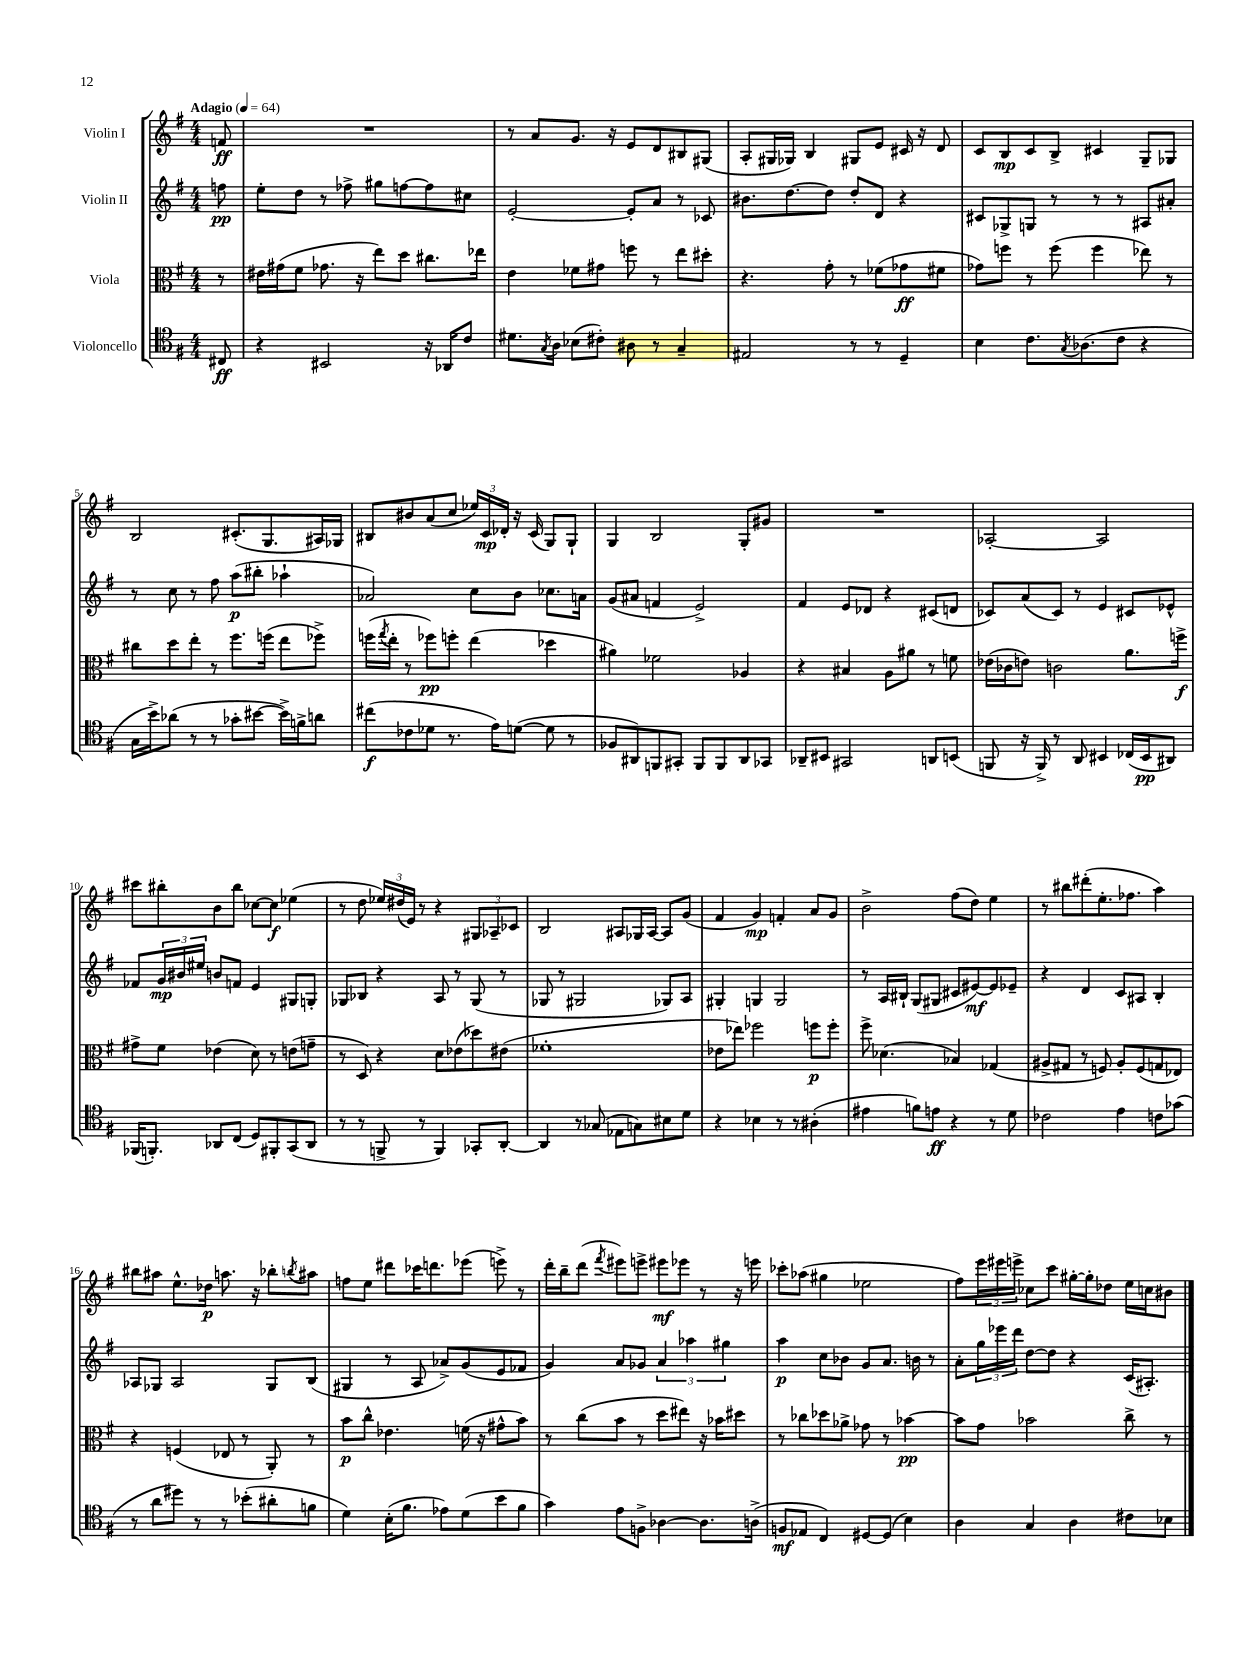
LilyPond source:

<<
\new StaffGroup <<
\new Staff = "s0" \with { instrumentName = "Violin I" } {
    \clef treble \key g \major \numericTimeSignature \time 4/4 \partial 8 \tempo "Adagio" 4 = 64
    f'8\ff |
    R1 |
    r8 a'8 g'8. r16 e'8 d'8 bis8 gis8( |
    a8-. gis16 ges16) b4 gis8 e'8 cis'16 r16 d'8 |
    c'8 b8\mp c'8 b8-> cis'4 g8-- ges8 |
    b2 cis'8.-.( g8. ais16) ges16 |
    bis8 bis'8 a'8( c''8 \tuplet 3/2 { ees''16) c'16\mp des'16-. } r16 c'16( g8) g8-! |
    g4 b2 g8-. gis'8 |
    R1 |
    aes2~-. aes2 |
    cis'''8 bis''8-. b'8 bis''8 ces''8~ ces''8\f ees''4( |
    r8 d''8 \tuplet 3/2 { ees''16) dis''16( e'16) } r8 r4 \tuplet 3/2 { gis8 aes8-- ces'8 } |
    b2 ais8 ges16 ais16~ ais8 g'8( |
    fis'4 g'4\mp) f'4-. a'8 g'8 |
    b'2-> fis''8( d''8) e''4 |
    r8 bis''8 dis'''8-.( e''8.-. fes''8. a''4) |
    bis''8 ais''8 e''8.-^ des''16\p a''8. r16 bes''8-. \acciaccatura { b''8 } ais''8 |
    f''8 e''8 dis'''8 ces'''16 d'''8. ees'''8( e'''8->) r8 |
    d'''16-. b''16-- d'''8( \acciaccatura { fis'''8 } eis'''8) e'''8-> eis'''8\mf ees'''8 r8 r16 e'''16 |
    ces'''8-. aes''8( gis''4 ees''2 |
    fis''8) \tuplet 3/2 { e'''16 eis'''16 e'''16-> } ces''8 c'''8 gis''16~-. gis''16-. des''8 e''16 c''16 bis'8 \bar "|." |
}
\new Staff = "s1" \with { instrumentName = "Violin II" } {
    \clef treble \key g \major \numericTimeSignature \time 4/4 \partial 8
    f''8\pp |
    e''8-. d''8 r8 fes''8-> gis''8 f''8~ f''8 cis''8 |
    e'2~-. e'8-. a'8 r8 ces'8 |
    bis'8. d''8.~ d''8 d''8-. d'8 r4 |
    cis'8 ges8-> g8 r8 r8 r8 ais8 ais'8-. |
    r8 c''8 r8 fis''8 a''8\p( bis''8-. aes''4-! |
    aes'2) c''8 b'8 ces''8. a'16 |
    g'8( ais'8 f'4 e'2->) |
    fis'4 e'8 des'8 r4 cis'8( d'8 |
    ces'8) a'8( ces'8) r8 e'4 cis'8 ees'8-^ |
    fes'8 \tuplet 3/2 { g'16\mp bis'16 eis''16 } b'8 f'8 e'4 gis8 g8-. |
    ges8 bes8 r4 a8 r8 ges8( r8 |
    ges8 r8 gis2 ges8) a8 |
    gis4-. g4 g2 |
    r8 a16 bis16-! g8( gis8 cis'8 eis'8~\mf) eis'8 ees'8-- |
    r4 d'4 c'8 ais8 b4-. |
    aes8 ges8 aes2 ges8 b8( |
    gis4 r8 a8 aes'8->) g'8( e'8 fes'8 |
    g'4) a'8 ges'8 \tuplet 3/2 { a'4 aes''4 gis''4 } |
    a''4\p c''8 bes'8 g'8 a'8. b'16 r8 |
    a'8-. \tuplet 3/2 { g''16 ees'''16 d'''16 } d''8~ d''8 r4 c'16( ais8.-.) \bar "|." |
}
\new Staff = "s2" \with { instrumentName = "Viola" } {
    \clef alto \key g \major \numericTimeSignature \time 4/4 \partial 8
    r8 |
    eis'16 gis'16( fis'8 ges'8. r16 e''8) d''8 cis''8. ees''16 |
    e'4 fes'8 gis'8 f''8 r8 e''8 dis''8-. |
    r4. g'8-. r8 fes'8( ges'8\ff fis'8 |
    ges'8) f''8 r8 f''8( f''4 ees''8) r8 |
    cis''8 d''8 e''8-. r8 fis''8. f''16( e''8 fes''8->) |
    f''16( \acciaccatura { g''8 } e''16-. r8 fes''8\pp) f''8-. e''4( des''4 |
    ais'4) fes'2 aes4 |
    r4 bis4 a8 ais'8 r8 f'8 |
    ees'16( ces'16 e'8) c'2 a'8. f''16->\f |
    gis'8-> fis'8 ees'4( d'8) r8 e'8( g'8-- |
    r8 d8) r4 d'8 ees'8( des''8) eis'8( |
    fes'1-. |
    ees'8 ees''8) fes''2 f''8\p f''8-. |
    fis''8-> des'4.( bes4) ges4( |
    ais8-> gis8 r8 f8) ais8-. f8( g8 ees8) |
    r4 f4( ees8 r8 a,8-.) r8 |
    b'8\p c''8-^ ees'4. f'16( r16 gis'8-^ b'8) |
    r8 c''8( b'8 r8 d''8 eis''8) r16 bes'16 dis''8 |
    r8 ces''8 des''8 aes'8-> ges'8 r8 bes'4~\pp |
    bes'8 g'8 bes'2 c''8-> r8 \bar "|." |
}
\new Staff = "s3" \with { instrumentName = "Violoncello" } {
    \clef tenor \key g \major \numericTimeSignature \time 4/4 \partial 8
    cis8\ff |
    r4 bis,2 r16 aes,16 c'8 |
    dis'8. \acciaccatura { g8 } a16 bes8( cis'8-.) ais8 r8 g4-- |
    eis2 r8 r8 d4-- |
    b4 c'8. \acciaccatura { g8 } aes8.( c'8 r4 |
    g16 b'16->) aes'8( r8 r8 ges'8-. bis'8~ bis'16->) f'16-> a'8 |
    cis''8\f( ces'8 des'8 r8. e'16) d'8~( d'8 r8 |
    fes8 ais,8) f,8 gis,8-. f,8 f,8 ais,8 ges,8 |
    aes,8-- bis,8 gis,2 a,8 b,8( |
    f,8 r16 f,16->) r8 a,8 bis,4 ces16( bis,16\pp ais,8) |
    fes,16( f,8.-.) aes,8 c8( d8) fis,8-. g,8( aes,8 |
    r8 r8 f,8-> r8 f,4) ges,8-. a,8~-. |
    a,4 r8 ges8( ees8 g8) bis8 d'8 |
    r4 bes4 r8 r8 ais4-.( |
    eis'4 f'8) e'8\ff r4 r8 d'8 |
    ces'2 e'4 c'8 ges'8( |
    r8 a'8 dis''8) r8 r8 bes'8-.( ais'8-. f'8 |
    d'4) b16-.( fis'8. ees'8) d'8( b'8 fis'8 |
    g'4) e'8 f8-> aes4~ aes8. a16->( |
    f8\mf ees8 c4) dis8~ dis8( b4) |
    a4 g4 a4 cis'8 bes8 \bar "|." |
}
>>
>>
